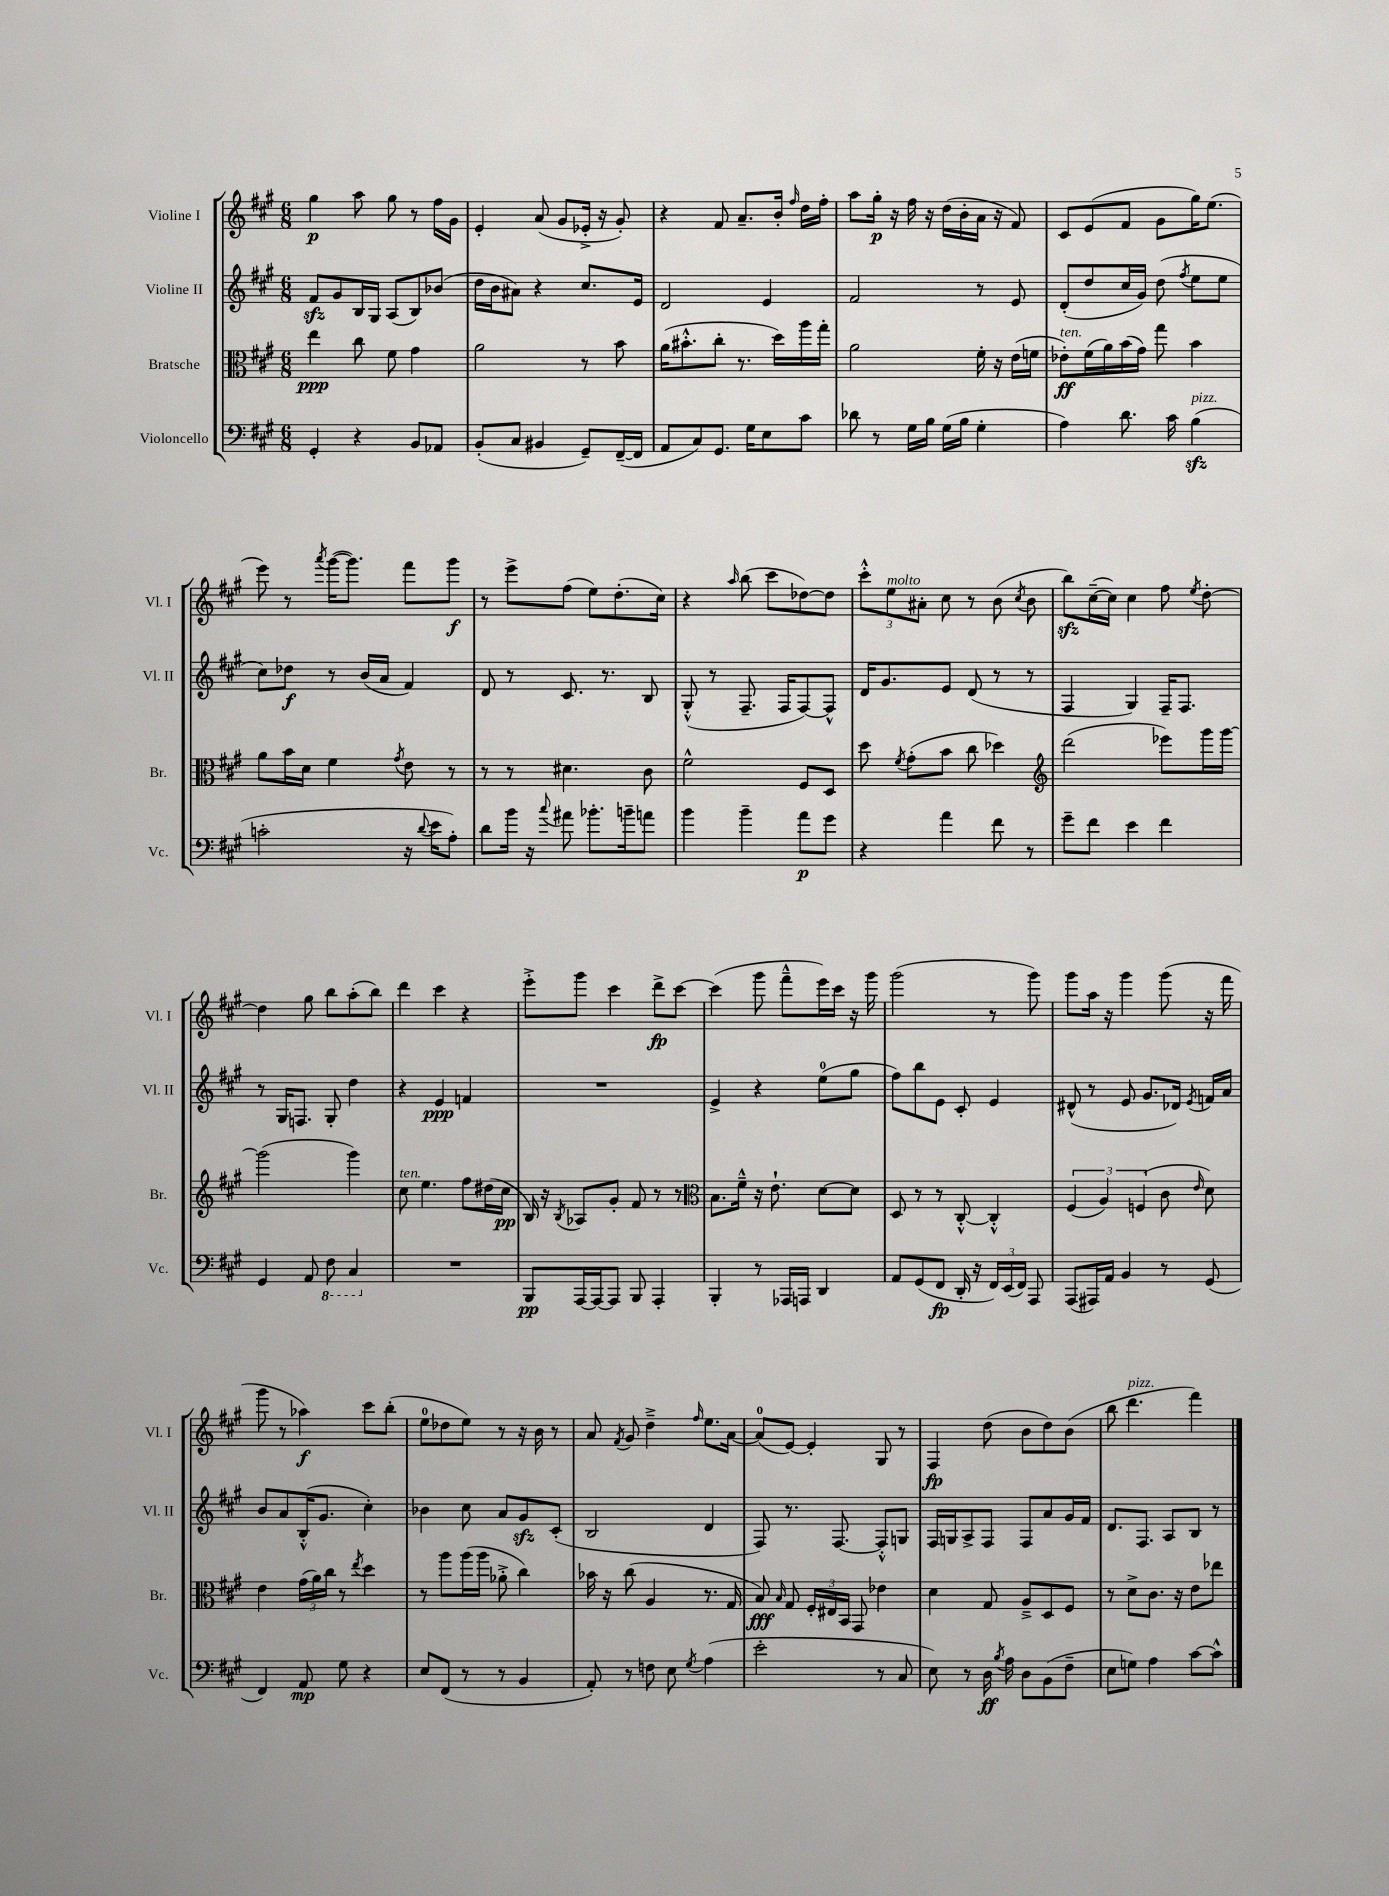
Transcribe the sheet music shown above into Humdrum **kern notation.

**kern	**dynam	**kern	**dynam	**kern	**dynam	**kern	**dynam
*part4	*part4	*part3	*part3	*part2	*part2	*part1	*part1
*staff4	*staff4	*staff3	*staff3	*staff2	*staff2	*staff1	*staff1
*I"Violoncello	*	*I"Bratsche	*	*I"Violine II	*	*I"Violine I	*
*I'Vc.	*	*I'Br.	*	*I'Vl. II	*	*I'Vl. I	*
*clefF4	*	*clefC3	*	*clefG2	*	*clefG2	*
*k[f#c#g#]	*	*k[f#c#g#]	*	*k[f#c#g#]	*	*k[f#c#g#]	*
*M6/8	*	*M6/8	*	*M6/8	*	*M6/8	*
=1	=1	=1	=1	=1	=1	=1	=1
4GG#'/	.	4ee\	ppp	8f#zz/L	.	4gg#\	p
.	.	.	.	8g#/	.	.	.
4r	.	8cc#\	.	16B/L	.	8aa\	.
.	.	.	.	16G#/JJ	.	.	.
.	.	8f#\	.	(8A/L	.	8gg#\	.
8BB/L	.	4g#\	.	8B/)	.	8r	.
8AA-X/J	.	.	.	(8b-X/J	.	16ff#\LL	.
.	.	.	.	.	.	16g#\JJ	.
=2	=2	=2	=2	=2	=2	=2	=2
(8BB'/L	.	2a\	.	16dd\LL	.	4e'/	.
.	.	.	.	16b\J	.	.	.
8C#/J	.	.	.	8a#X\J)	.	.	.
4BB#X/	.	.	.	4r	.	(8a/	.
.	.	.	.	.	.	8g#/L	.
8GG#~/L)	.	8r	.	8.cc#/L	.	16e-X'^/Jk	.
.	.	.	.	.	.	16r	.
([16FF#~/L	.	8b\	.	.	.	8g#'/)	.
16FF#/JJ]	.	.	.	16e/Jk	.	.	.
=3	=3	=3	=3	=3	=3	=3	=3
8AA/L	.	(16a\KL	.	2d/	.	4r	.
.	.	8.b#X'^^\	.	.	.	.	.
8C#/)	.	.	.	.	.	.	.
8.GG#/J	.	8cc#'\J	.	.	.	8f#/	.
.	.	8.r	.	.	.	8.a~/L	.
16G#\KL	.	.	.	.	.	.	.
8E\	.	.	.	4e/	.	.	.
.	.	16dd\LL)	.	.	.	16b'/Jk	.
.	.	.	.	.	.	16qqff#/	.
8c#\J	.	16aa\	.	.	.	16dd\LL	.
.	.	16gg#'\JJ	.	.	.	16ff#'\JJ	.
=4	=4	=4	=4	=4	=4	=4	=4
8d-X\	.	2a\	.	2f#/	.	8aa\L	.
8r	.	.	.	.	.	16gg#'\Jk	p
.	.	.	.	.	.	16r	.
16G#\LL	.	.	.	.	.	16ff#\	.
16B\JJ	.	.	.	.	.	16r	.
(16G#\LL	.	.	.	.	.	(16dd\LL	.
16B\JJ	.	.	.	.	.	16b'\	.
4G#'\	.	16f#'\	.	8r	.	16a\JJ	.
.	.	16r	.	.	.	16r	.
.	.	(16e\LL	.	8e/	.	8f#/)	.
.	.	16fn\JJ	.	.	.	.	.
=5	=5	=5	=5	=5	=5	=5	=5
!	!	!LO:TX:a:i:t=ten.	!	!	!	!	!
4A\)	.	8e-X'\L)	ff	(8d'/L	.	8c#/L	.
.	.	(16f#\L	.	8dd/	.	(8e/	.
.	.	16a\)	.	.	.	.	.
8.d\	.	(16b\	.	16cc#/L	.	8f#/J	.
.	.	16g#\JJ)	.	16g#/JJ)	.	.	.
.	.	8gg#\	.	(8dd\	.	8g#\L	.
16c#\	.	.	.	.	.	.	.
.	.	.	.	8qff#/	.	.	.
!LO:TX:a:i:t=pizz.	!	!	!	!	!	!	!
(4Bzz\	.	4b\	.	8ee\L	.	16gg#\K)	.
.	.	.	.	.	.	(8.ee\J	.
.	.	.	.	8ee\J	.	.	.
!!LO:LB:g=z
=6	=6	=6	=6	=6	=6	=6	=6
2cn'\	.	8a\L	.	8cc#\L)	.	8eee\)	.
.	.	16b\L	.	8dd-X\J	f	8r	.
.	.	16d\JJ	.	.	.	.	.
.	.	.	.	.	.	8qaaa/	.
.	.	4f#\	.	8r	.	([16ggg#\KL	.
.	.	.	.	.	.	8.ggg#\J])	.
.	.	.	.	(16b/LL	.	.	.
.	.	.	.	16a/JJ	.	.	.
.	.	8qg#/	.	.	.	.	.
16r	.	8e\	.	4f#/)	.	8fff#\L	.
8qqd/	.	.	.	.	.	.	.
16e\KL	.	.	.	.	.	.	.
8A'\J)	.	8r	.	.	.	8ggg#\J	f
=7	=7	=7	=7	=7	=7	=7	=7
8d\L	.	8r	.	8d/	.	8r	.
16b\Jk	.	8r	.	8r	.	8eee^\L	.
16r	.	.	.	.	.	.	.
8qqcc#/	.	.	.	.	.	.	.
8a#X\	.	4.d#X\	.	8.c#/	.	(8ff#\J	.
8.b-X'\L	.	.	.	.	.	8ee\L)	.
.	.	.	.	8.r	.	.	.
.	.	.	.	.	.	(8.dd'\	.
16bn~\k	.	.	.	.	.	.	.
8an\J	.	8c#\	.	8B/	.	.	.
.	.	.	.	.	.	16cc#\Jk)	.
=8	=8	=8	=8	=8	=8	=8	=8
4b\	.	2f#^^\	.	(8G#'^^/	.	4r	.
.	.	.	.	8r	.	.	.
.	.	.	.	.	.	16qqaa/	.
4b~\	.	.	.	8.F#~/	.	(8bb\	.
.	.	.	.	.	.	8ccc#\L	.
.	.	.	.	16F#/KL	.	.	.
8a\L	p	8F#/L	.	[8F#/)	.	[8dd-X\)	.
8g#\J	.	8D/J	.	8F#^^/J]	.	8dd-\J]	.
=9	=9	=9	=9	=9	=9	=9	=9
4r	.	8dd\	.	16d/KL	.	12ccc#'^^\L	.
.	.	.	.	8.g#/	.	.	.
!	!	!	!	!	!	!LO:TX:a:i:t=molto	!
.	.	.	.	.	.	12ee\	.
.	.	8qf#/	.	.	.	.	.
.	.	(8g#'\L	.	.	.	.	.
.	.	.	.	.	.	12a#X'\J	.
4a\	.	8b\J	.	8e/J	.	8cc#\	.
.	.	8cc#\	.	(8d/	.	8r	.
8f#\	.	4dd-X\)	.	8r	.	(8b\	.
.	.	.	.	.	.	8qcc#/	.
8r	.	.	.	8r	.	8b\	.
=10	=10	=10	=10	=10	=10	=10	=10
*	*	*clefG2	*	*	*	*	*
8g#~\L	.	(2ddd\	.	4F#/	.	8bbzz\L)	.
8f#\J	.	.	.	.	.	([16cc#~\L	.
.	.	.	.	.	.	16cc#\JJ])	.
4e\	.	.	.	4G#/)	.	4cc#\	.
4f#\	.	8eee-X\L)	.	16F#~/KL	.	8ff#\	.
.	.	.	.	8.F#/J	.	.	.
.	.	.	.	.	.	8qee/	.
.	.	16ggg#\L	.	.	.	[8dd'\	.
.	.	[16ggg#\JJ	.	.	.	.	.
!!LO:LB:g=z
=11	=11	=11	=11	=11	=11	=11	=11
4GG#/	.	(2ggg#\]	.	8r	.	4dd\]	.
.	.	.	.	16G#/KL	.	.	.
.	.	.	.	8.Fn/J	.	.	.
8AA/	.	.	.	.	.	8gg#\	.
*8ba	*	*	*	*	*	*	*
8FF#\	.	.	.	8G#'/	.	8bb\L	.
4CC#/	.	4ggg#\)	.	4dd\	.	(8aa'\	.
.	.	.	.	.	.	8bb\J)	.
=12	=12	=12	=12	=12	=12	=12	=12
*X8ba	*	*	*	*	*	*	*
!	!	!LO:TX:a:i:t=ten.	!	!	!	!	!
2.r	.	8cc#\	.	4r	.	4ddd\	.
.	.	4.ee\	.	.	.	.	.
.	.	.	.	4e/	ppp	4ccc#\	.
.	.	8ff#\L	.	4fn/	.	4r	.
.	.	(16dd#X\L	.	.	.	.	.
.	.	16cc#\JJ	pp	.	.	.	.
=13	=13	=13	=13	=13	=13	=13	=13
8BBB/L	pp	16B/)	.	2.r	.	8eee'^\L	.
.	.	16r	.	.	.	.	.
.	.	8qB/	.	.	.	.	.
[16AAA/L	.	8A-X/L	.	.	.	8ggg#\J	.
16AAA/J_	.	.	.	.	.	.	.
8AAA/J]	.	8g#'/J	.	.	.	4ccc#\	.
8BBB/	.	8f#/	.	.	.	.	.
4AAA'/	.	8r	.	.	.	8ddd^\L	fp
.	.	8r	.	.	.	[8ccc#\J	.
=14	=14	=14	=14	=14	=14	=14	=14
*	*	*clefC3	*	*	*	*	*
4BBB'/	.	8.B\L	.	4e^/	.	(4ccc#\]	.
.	.	16f#~^^\Jk	.	.	.	.	.
8r	.	16r	.	4r	.	8ggg#\	.
.	.	8.e`\	.	.	.	.	.
16AAA-X/LL	.	.	.	.	.	8fff#~^^\L	.
16AAAn/JJ	.	.	.	.	.	.	.
4DD/	.	[8d\L	.	(8ee\L	.	16eee\L)	.
.	.	.	.	.	.	16ccc#\JJ	.
.	.	8d\J]	.	8gg#\J	.	16r	.
.	.	.	.	.	.	16ggg#\	.
=15	=15	=15	=15	=15	=15	=15	=15
8AA/L	.	8D/	.	8ff#\L)	.	(2ggg#\	.
(8GG#/	.	8r	.	8bb\	.	.	.
8FF#/J	fp	8r	.	8e\J	.	.	.
16DD'/	.	[8C#'^^/	.	8c#'/	.	.	.
16r	.	.	.	.	.	.	.
24FF#/LL)	.	4C#'^^/]	.	4e/	.	8r	.
(24EE/	.	.	.	.	.	.	.
24FF#/JJ)	.	.	.	.	.	.	.
8AAA/	.	.	.	.	.	8ggg#\)	.
=16	=16	=16	=16	=16	=16	=16	=16
(8AAA/L	.	(6F#/	.	(8d#X^^/	.	8ggg#\L	.
16AAA#X/L)	.	.	.	8r	.	16aa\Jk	.
.	.	6A/)	.	.	.	.	.
16AA/JJ	.	.	.	.	.	16r	.
4BB/	.	.	.	8e/	.	4ggg#\	.
.	.	(6Fn/	.	.	.	.	.
.	.	.	.	8.g#/L	.	.	.
8r	.	8c#\	.	.	.	(8ggg#\	.
.	.	.	.	16d-X/Jk)	.	.	.
.	.	16qqe/	.	8qe/	.	.	.
(8GG#/	.	8d\)	.	16fn/LL	.	16r	.
.	.	.	.	16a/JJ	.	16fff#\	.
!!LO:LB:g=z
=17	=17	=17	=17	=17	=17	=17	=17
4FF#/)	.	4e\	.	8b/L	.	8ggg#\	.
.	.	.	.	8a/	.	8r	.
8AA/	mp	(24g#\LL	.	(16B'^^/K	.	4aa-X\)	f
.	.	24a\)	.	.	.	.	.
.	.	.	.	8.g#/J	.	.	.
.	.	24cc#\JJ	.	.	.	.	.
8G#\	.	8r	.	.	.	.	.
.	.	8qee/	.	.	.	.	.
4r	.	4dd\	.	4cc#'\)	.	8ccc#\L	.
.	.	.	.	.	.	(8bb'\J	.
=18	=18	=18	=18	=18	=18	=18	=18
8E/L	.	8r	.	4b-X\	.	8ee\L	.
(8FF#/J	.	8aa\L	.	.	.	8dd-X\	.
8r	.	(16aa\L	.	8cc#\	.	8ee\J)	.
.	.	16aa\JJ	.	.	.	.	.
8r	.	8a-X'^\	.	8a/L	.	8r	.
4BB/	.	4cc#\)	.	8g#zz/	.	16r	.
.	.	.	.	.	.	16b\	.
.	.	.	.	(8c#'/J	.	8r	.
=19	=19	=19	=19	=19	=19	=19	=19
8AA'/)	.	16b-X\	.	2B/	.	8a/	.
.	.	16r	.	.	.	.	.
.	.	.	.	.	.	8qf#/	.
8r	.	(8cc#\	.	.	.	8g#/	.
8Fn\	.	4A/	.	.	.	4dd~^\	.
8E\	.	.	.	.	.	.	.
8qG#/	.	.	.	.	.	16qqff#/	.
(4A\	.	8.r	.	4d/	.	8.ee\L	.
.	.	16G#/	.	.	.	[16a\Jk	.
=20	=20	=20	=20	=20	=20	=20	=20
2e'\	.	8B/)	fff	8F#/)	.	(8a/L]	.
.	.	16qqB/	.	.	.	.	.
.	.	8G#/	.	8.r	.	[8e/J)	.
.	.	24F#'/LL	.	.	.	4e'/]	.
.	.	24E#X/	.	.	.	.	.
.	.	.	.	[8.F#/	.	.	.
.	.	24BB/JJ	.	.	.	.	.
.	.	8GG#/	.	.	.	.	.
8r	.	4e-X\	.	8F#'^^/L]	.	8G#/	.
8C#/	.	.	.	8Gn/J	.	8r	.
=21	=21	=21	=21	=21	=21	=21	=21
8E\)	.	4d\	.	16F#/LL	.	4F#/	fp
.	.	.	.	16Gn/J	.	.	.
8r	.	.	.	8A^/	.	.	.
16D\	ff	8G#/	.	8F#/J	.	(8dd\	.
8qB/	.	.	.	.	.	.	.
16A\	.	.	.	.	.	.	.
8D\L	.	8A~^/L	.	8F#/L	.	8b\L	.
(8BB\	.	8D/	.	8a/	.	8dd\)	.
8F#~\J	.	8F#/J	.	16g#/L	.	(8b\J	.
.	.	.	.	16f#/JJ	.	.	.
=22	=22	=22	=22	=22	=22	=22	=22
8E\L	.	8r	.	8.d/L	.	8bb\	.
!	!	!	!	!	!	!LO:TX:a:i:t=pizz.	!
8Gn\J)	.	8d^\L	.	.	.	4.ddd\	.
.	.	.	.	8.F#/J	.	.	.
4A\	.	8.c#\J	.	.	.	.	.
.	.	.	.	8A/L	.	.	.
.	.	16r	.	.	.	.	.
[8c#\L	.	8e\L	.	8B/J	.	4fff#\)	.
8c#^^\J]	.	8ee-X\J	.	8r	.	.	.
==	==	==	==	==	==	==	==
*-	*-	*-	*-	*-	*-	*-	*-
